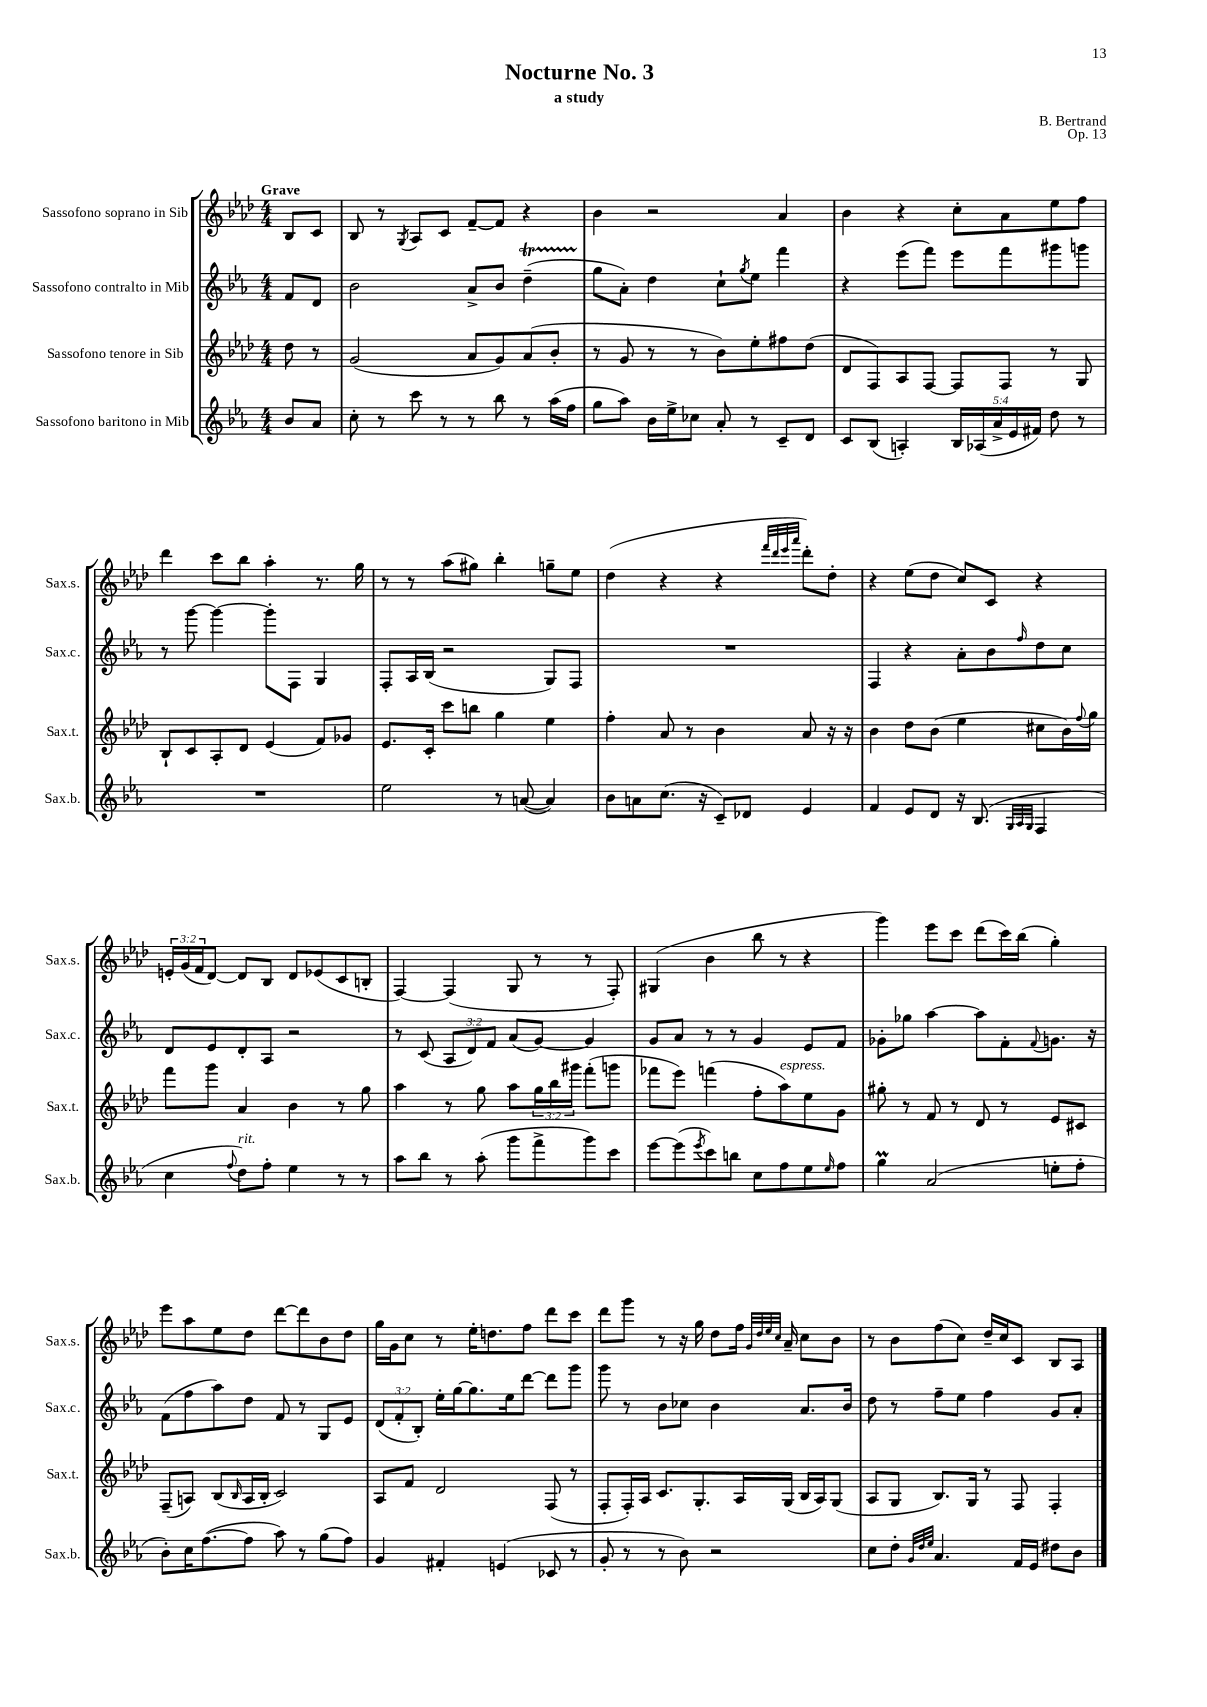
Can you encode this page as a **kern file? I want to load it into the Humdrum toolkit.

**kern	**kern	**kern	**kern
*part4	*part3	*part2	*part1
*staff4	*staff3	*staff2	*staff1
*I"Sassofono baritono in Mib	*I"Sassofono tenore in Sib	*I"Sassofono contralto in Mib	*I"Sassofono soprano in Sib
*I'Sax.b.	*I'Sax.t.	*I'Sax.c.	*I'Sax.s.
*clefG2	*clefG2	*clefG2	*clefG2
*k[b-e-a-]	*k[b-e-a-d-]	*k[b-e-a-]	*k[b-e-a-d-]
*M4/4	*M4/4	*M4/4	*M4/4
=	=	=	=
!	!	!	!LO:TX:a:B:t=Grave
8b-/L	8dd-\	8f/L	8B-/L
8a-/J	8r	8d/J	8c/J
=1	=1	=1	=1
8cc'\	(2g/	2b-\	8B-/
8r	.	.	8r
.	.	.	8qG/
8ccc\	.	.	8A-/L
8r	.	.	8c/J
8r	8a-/L	8a-^/L	[8f~/L
8bb-\	8g/)	8b-/J	8f/J]
8r	(8a-/	(4ddt~\	4r
(16aa-\LL	8b-'/J	.	.
16ff\JJ	.	.	.
=2	=2	=2	=2
8gg\L	8r	8gg\L	4b-\
8aa-\J)	8g/	8a-'\J)	.
16b-\LL	8r	4dd\	2r
16ee-^\J	.	.	.
8cc-X\J	8r	.	.
8a-'/	8b-\L)	8cc`\L	.
.	.	8qgg/	.
8r	8ee-'\	8ee-\J	.
8c~/L	8ff#X\	4fff\	4a-/
8d/J	(8dd-\J	.	.
=3	=3	=3	=3
8c/L	8d-/L	4r	4b-\
(8B-/J	8F/)	.	.
4An'/)	8A-/	(8eee-\L	4r
.	[8F/J	8fff\J)	.
20B-/LL	8F/L]	8eee-\L	8cc'\L
(20A-X/	.	.	.
20a-^/	.	.	.
.	8F/J	8fff\	8a-\
20e-/	.	.	.
20f#X/JJ)	.	.	.
8dd\	8r	8ggg#X\	8ee-\
8r	8G/	8gggn\J	8ff\J
!!LO:LB:g=z
=4	=4	=4	=4
1r	8B-`/L	8r	4ddd-\
.	8c/	[8ggg\	.
.	8A-'/	4ggg\_	8ccc\L
.	8d-/J	.	8bb-\J
.	(4e-/	8ggg'\L]	4aa-'\
.	.	8F\J	.
.	8f/L)	4G/	8.r
.	8g-X/J	.	.
.	.	.	16gg\
=5	=5	=5	=5
2ee-\	8.e-/L	8F'/L	8r
.	.	16A-/L	8r
.	16c'/Jk	(16B-/JJ	.
.	8ccc\L	2r	(8aa-\L
.	8bbn\J	.	8gg#X\J)
8r	4gg\	.	4bb-'\
([8an/	.	.	.
4a/])	4ee-\	8G/L)	8ggn~\L
.	.	8F/J	8ee-\J
=6	=6	=6	=6
8b-\L	4ff'\	1r	(4dd-\
8an\	.	.	.
(8.cc\J	8a-/	.	4r
.	8r	.	.
16r	.	.	.
8c~/L)	4b-\	.	4r
8d-X/J	.	.	.
.	.	.	32qqfff/LLL
.	.	.	32qqddd-/
.	.	.	32qqeee-/
.	.	.	32qqaaa-/JJJ
4e-/	8a-/	.	8ddd-'\L)
.	16r	.	8dd-'\J
.	16r	.	.
=7	=7	=7	=7
4f/	4b-\	4F/	4r
8e-/L	8dd-\L	4r	(8ee-\L
8d/J	(8b-\J	.	8dd-\J
16r	4ee-\	8a-'\L	8cc/L)
(8.B-/	.	.	.
.	.	8b-\	8c/J
32qqG/LLL	.	.	.
32qqA-/	.	.	.
32qqG/JJJ	.	16qqff/	.
4F/	8cc#X\L	8dd\	4r
.	16b-\L)	8cc\J	.
.	8qqff/	.	.
.	16gg\JJ	.	.
!!LO:LB:g=z
=8	=8	=8	=8
4cc\	8fff\L	8d/L	24en'/LL
.	.	.	(24g/
.	.	.	24f/J
.	8ggg\J	8e-/	[8d-/J)
8qqff/	.	.	.
!LO:TX:a:i:t=rit.	!	!	!
8dd\L)	4a-/	8d'/	8d-/L]
8ff'\J	.	8A-/J	8B-/J
4ee-\	4b-\	2r	8d-/L
.	.	.	(8e-X/
8r	8r	.	8c/
8r	8gg\	.	8Bn'/J
=9	=9	=9	=9
8aa-\L	4aa-\	8r	[4F/)
8bb-\J	.	(8c/	.
8r	8r	12A-/L	(4F/]
.	.	12d/)	.
(8aa-'\	8gg\	.	.
.	.	12f/J	.
8ggg\L	8aa-\L	(8a-/L	8G/
8fff^\	24gg\L	[8g/J)	8r
.	24bb-\	.	.
.	24ggg#X\JJ	.	.
8ggg\)	(8fff'\L	4g/]	8r
8ccc\J	8gggn\J	.	8F'/)
=10	=10	=10	=10
[8eee-\L	8fff-X\L	8g/L	(4G#X/
(8eee-\]	8eee-\J)	8a-/J	.
8qeee-/	.	.	.
8ccc\)	(4fffn\	8r	4b-\
8bbn\J	.	8r	.
8cc\L	8ff'\L	4g/	8bb-\
!	!LO:TX:a:i:t=espress.	!	!
8ff\	8aa-\)	.	8r
8ee-\	8ee-\	8e-/L	4r
16qqee-/	.	.	.
8ff\J	8g\J	8f/J	.
=11	=11	=11	=11
4ggm\	8gg#X'\	8g-X'\L	4ggg\)
.	8r	8gg-X\J	.
(2a-/	8f/	[4aa-\	8eee-\L
.	8r	.	8ccc\J
.	8d-/	8aa-\L]	(8ddd-\L
.	8r	8f'\	16ccc\L)
.	.	.	(16bb-\JJ
.	.	8qqf/	.
8een'\L	8e-/L	8.gn\J	4gg'\)
8ff'\J	8c#X/J	.	.
.	.	16r	.
!!LO:LB:g=z
=12	=12	=12	=12
8b-'\L)	(8F~/L	(8f\L	8eee-\L
16cc\K	8An/J)	8ff\	8aa-\
([8.ff\	.	.	.
.	(8B-/L	8aa-\)	8ee-\
.	16qqB-/	.	.
8ff\J]	16A/L	8dd\J	8dd-\J
.	16B-'/JJ	.	.
8aa-\)	2c/)	8f/	[8ddd-\L
8r	.	8r	8ddd-\]
(8gg\L	.	8G/L	8b-\
8ff\J)	.	8e-/J	8dd-\J
=13	=13	=13	=13
4g/	8A-/L	(12d/L	16gg\LL
.	.	.	16g\J
.	.	12f'/	.
.	8f/J	.	8cc\J
.	.	12B-'/J)	.
4f#X'/	2d-/	16ee-'\LL	8r
.	.	[16gg\J	.
.	.	8.gg\]	16ee-'\KL
.	.	.	8.ddn\
(4en/	.	.	.
.	.	16ee-\k	.
.	.	[8ddd\J	8ff\J
8c-X/	(8F/	8ddd\L]	8ddd-\L
8r	8r	8ggg\J	8ccc\J
=14	=14	=14	=14
8g'/	8F'/L	8ggg\	8ddd-\L
8r	16F'/L)	8r	8ggg\J
.	16A-/JJ	.	.
8r	8.c/L	8b-\L	8r
8b-\)	.	8cc-X\J	16r
.	8.G'/	.	16gg\
2r	.	4b-\	8dd-\L
.	16A-/L	.	16ff\Jk
.	.	.	32qqg/LLL
.	.	.	32qqdd-/
.	.	.	32qqee-/
.	.	.	32qqcc/JJJ
.	(16G/JJ	.	16a-~/
.	16B-/LL	8.a-/L	8cc\L
.	16A-/J)	.	.
.	(8G/J	.	8b-\J
.	.	16b-/Jk	.
=15	=15	=15	=15
8cc\L	8A-/L	8dd\	8r
8dd'\J	8G/J	8r	8b-\L
32qqg/LLL	.	.	.
32qqdd/	.	.	.
32qqee-/JJJ	.	.	.
4.a-/	8.B-/L)	8ff~\L	(8ff\
.	.	8ee-\J	8cc\J)
.	16G/Jk	.	.
.	8r	4ff\	16dd-~/LL
.	.	.	16cc/J
16f/LL	8F/	.	8c/J
16e-/JJ	.	.	.
8dd#X\L	4F'/	8g/L	8B-/L
8b-\J	.	8a-'/J	8A-/J
==	==	==	==
*-	*-	*-	*-
